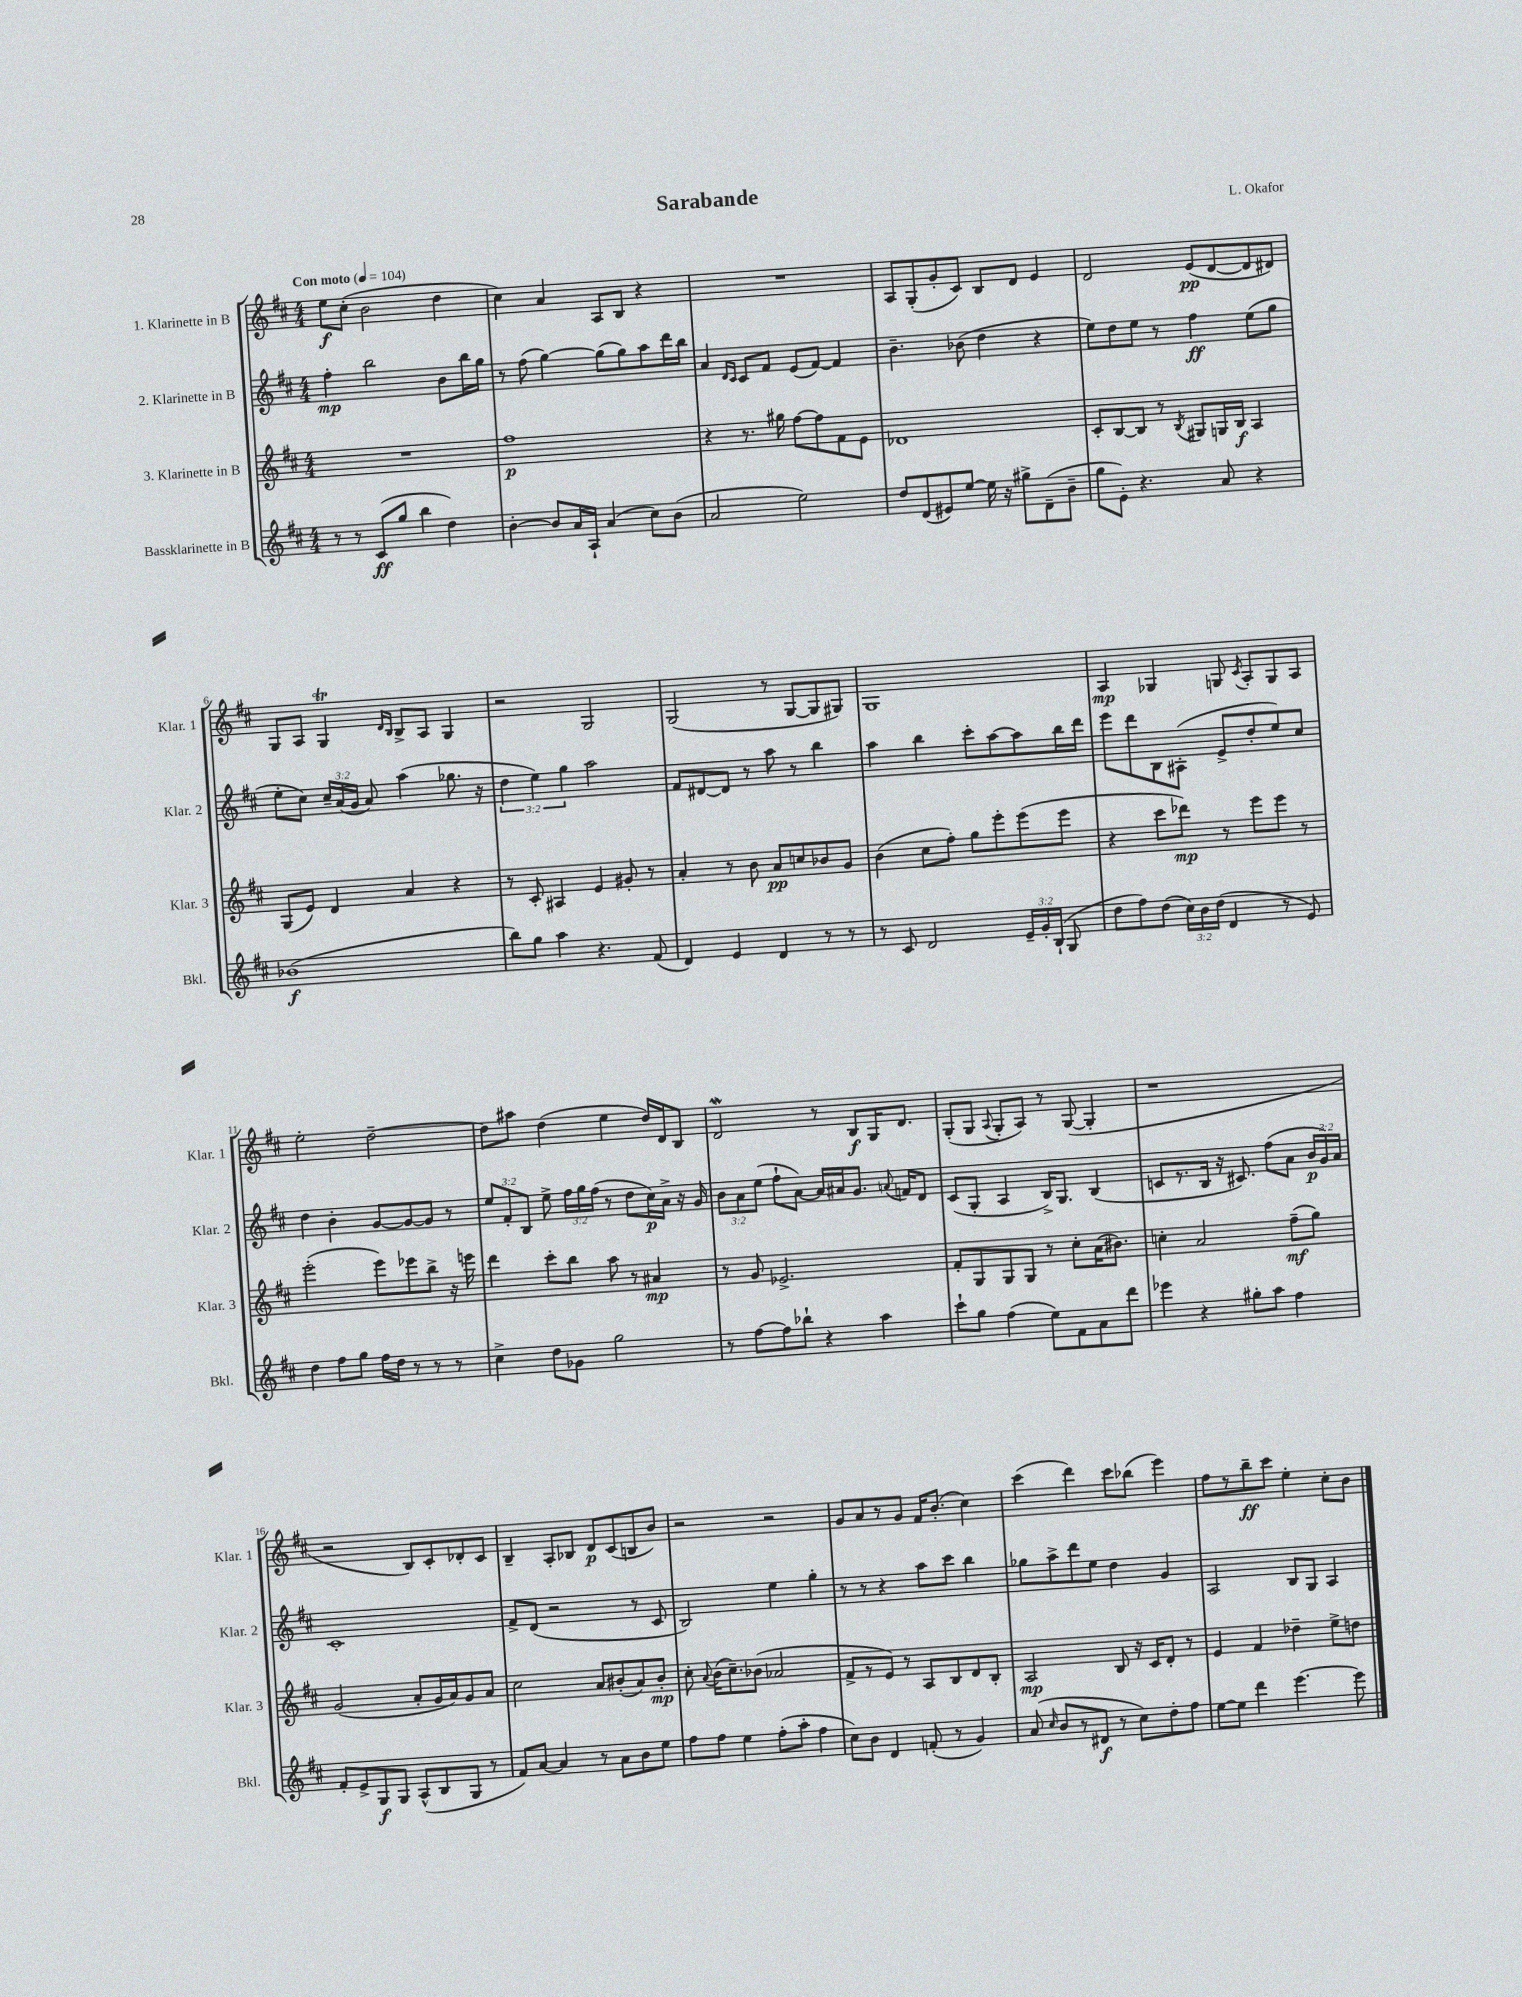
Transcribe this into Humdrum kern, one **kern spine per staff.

**kern	**dynam	**kern	**dynam	**kern	**dynam	**kern	**dynam
*part4	*part4	*part3	*part3	*part2	*part2	*part1	*part1
*staff4	*staff4	*staff3	*staff3	*staff2	*staff2	*staff1	*staff1
*I"Bassklarinette in B	*	*I"3. Klarinette in B	*	*I"2. Klarinette in B	*	*I"1. Klarinette in B	*
*I'Bkl.	*	*I'Klar. 3	*	*I'Klar. 2	*	*I'Klar. 1	*
*clefG2	*	*clefG2	*	*clefG2	*	*clefG2	*
*k[f#c#]	*	*k[f#c#]	*	*k[f#c#]	*	*k[f#c#]	*
*M4/4	*	*M4/4	*	*M4/4	*	*M4/4	*
*MM104	*	*MM104	*	*MM104	*	*MM104	*
=1	=1	=1	=1	=1	=1	=1	=1
!	!	!	!	!	!	!LO:TX:a:B:t=Con moto	!
8r	.	1r	.	4ff#'\	mp	8ee\L	f
8r	.	.	.	.	.	(8cc#'\J	.
(8c#/L	ff	.	.	2bb\	.	2b\	.
8gg/J	.	.	.	.	.	.	.
4bb\	.	.	.	.	.	.	.
4dd\)	.	.	.	8b\L	.	4dd\	.
.	.	.	.	16bb\L	.	.	.
.	.	.	.	16gg\JJ	.	.	.
=2	=2	=2	=2	=2	=2	=2	=2
[4b'\	.	1ff#	p	8r	.	4cc#\)	.
.	.	.	.	(8ff#\	.	.	.
8b/L]	.	.	.	[4gg\)	.	4a/	.
16a/L	.	.	.	.	.	.	.
16A`/JJ	.	.	.	.	.	.	.
(4a/	.	.	.	(8gg\L]	.	8A/L	.
.	.	.	.	8gg\)	.	8B/J	.
8cc#\L)	.	.	.	8aa\	.	4r	.
(8b\J	.	.	.	16ddd\L	.	.	.
.	.	.	.	16bb\JJ	.	.	.
=3	=3	=3	=3	=3	=3	=3	=3
2a/	.	4r	.	4a/	.	1r	.
.	.	.	.	16qqd/LL	.	.	.
.	.	.	.	16qqc#/JJ	.	.	.
.	.	8.r	.	8c#/L	.	.	.
.	.	.	.	8f#/J	.	.	.
.	.	16gg#X\	.	.	.	.	.
2ee\)	.	[8ff#\L	.	(8e/L	.	.	.
.	.	8ff#\]	.	[8f#/J)	.	.	.
.	.	8f#\	.	4f#/]	.	.	.
.	.	8e\J	.	.	.	.	.
=4	=4	=4	=4	=4	=4	=4	=4
8dd/L	.	1d-X	.	4.b~\	.	8A/L	.
(8d/	.	.	.	.	.	(8G'/	.
8e#X/)	.	.	.	.	.	8g'/	.
[8ee/J	.	.	.	(8b-X\	.	8c#/J)	.
16ee\]	.	.	.	4dd\	.	8B/L	.
16r	.	.	.	.	.	.	.
8gg#X^\L	.	.	.	.	.	8d/J	.
(8d~\	.	.	.	4r	.	4e/	.
8b~\J	.	.	.	.	.	.	.
=5	=5	=5	=5	=5	=5	=5	=5
8gg\L	.	8c#'/L	.	8ee\L)	.	2d/	.
8e'\J)	.	[8B/	.	8dd\	.	.	.
4.r	.	8B/J]	.	8ee\J	.	.	.
.	.	8r	.	8r	.	.	.
.	.	8qB/	.	.	.	.	.
.	.	8G#X/L	.	4ff#\	ff	(8e/L	pp
8a/	.	16Gn/L	.	.	.	[8d/	.
.	.	16B/JJ	f	.	.	.	.
4r	.	4A/	.	(8ee\L	.	8d/]	.
.	.	.	.	8gg\J	.	8d#X/J)	.
!!LO:LB:g=z
=6	=6	=6	=6	=6	=6	=6	=6
(1b-X	f	(8G/L	.	8ee'\L	.	8G/L	.
.	.	8e/J)	.	8cc#\J)	.	8A/J	.
.	.	4d/	.	24cc#~/LL	.	4GT/	.
.	.	.	.	(24a/	.	.	.
.	.	.	.	24g/JJ	.	.	.
.	.	.	.	8a/)	.	.	.
.	.	.	.	.	.	16qqd/LL	.
.	.	.	.	.	.	16qqB/JJ	.
.	.	4a/	.	(4aa\	.	8B^/L	.
.	.	.	.	.	.	8A/J	.
.	.	4r	.	8.gg-X\	.	4G/	.
.	.	.	.	16r	.	.	.
=7	=7	=7	=7	=7	=7	=7	=7
8bb\L)	.	8r	.	6dd\	.	2r	.
8gg\J	.	8c#'/	.	.	.	.	.
.	.	.	.	6ee\)	.	.	.
4aa\	.	4A#X/	.	.	.	.	.
.	.	.	.	6gg\	.	.	.
4.r	.	4e/	.	2aa\	.	2G/	.
.	.	8g#X'/	.	.	.	.	.
(8f#/	.	8r	.	.	.	.	.
=8	=8	=8	=8	=8	=8	=8	=8
4d/)	.	4a'/	.	8f#/L	.	(2G/	.
.	.	.	.	[8d#X/	.	.	.
4e/	.	8r	.	8d#/J]	.	.	.
.	.	8b\	.	8r	.	.	.
4d/	.	8a/L	pp	8aa\	.	8r	.
.	.	8ccn/	.	8r	.	[8G/L	.
8r	.	8b-X/	.	4bb\	.	8G/]	.
8r	.	8g/J	.	.	.	8G#X/J)	.
=9	=9	=9	=9	=9	=9	=9	=9
8r	.	(4b\	.	4aa\	.	1G	.
8c#/	.	.	.	.	.	.	.
2d/	.	8cc#\L	.	4bb\	.	.	.
.	.	8ff#'\J)	.	.	.	.	.
.	.	8gg\L	.	8ccc#'\L	.	.	.
.	.	8eee'\	.	[8aa\	.	.	.
24e~/LL	.	(8eee\	.	8aa\]	.	.	.
24g'/	.	.	.	.	.	.	.
(24B`/JJ	.	.	.	.	.	.	.
8G/	.	8eee\J	.	16bb\L	.	.	.
.	.	.	.	16ddd\JJ	.	.	.
=10	=10	=10	=10	=10	=10	=10	=10
8dd\L	.	4r	.	8eee\L	.	4A/	mp
8ff#\)	.	.	.	8ddd\	.	.	.
(8dd\J	.	8ccc#\L	.	8B\	.	4G-X/	.
24cc#\LL)	.	8ddd-X\J)	mp	(8A#X'\J	.	.	.
24b\	.	.	.	.	.	.	.
(24dd\JJ	.	.	.	.	.	.	.
4d/	.	8r	.	8e^/L	.	8Gn/	.
.	.	.	.	.	.	8qc#/	.
.	.	8eee\L	.	8dd'/	.	8A'/L	.
8r	.	8eee\J	.	8ee/)	.	8G/	.
8e/)	.	8r	.	8cc#/J	.	8A/J	.
!!LO:LB:g=z
=11	=11	=11	=11	=11	=11	=11	=11
4dd\	.	(2eee'\	.	4dd\	.	2ee'\	.
8ff#\L	.	.	.	4b'\	.	.	.
8gg\J	.	.	.	.	.	.	.
16ff#\LL	.	8eee\L)	.	[8g/L	.	[2dd~\	.
16dd\JJ	.	.	.	.	.	.	.
8r	.	8eee-X\	.	8g/_	.	.	.
8r	.	8bb^\J	.	8g/J]	.	.	.
8r	.	16r	.	8r	.	.	.
.	.	16eeen\	.	.	.	.	.
=12	=12	=12	=12	=12	=12	=12	=12
4cc#^\	.	4ddd\	.	12ee/L	.	8dd\L]	.
.	.	.	.	12f#'/	.	.	.
.	.	.	.	.	.	8aa#X\J	.
.	.	.	.	12B/J	.	.	.
8dd\L	.	8ccc#'\L	.	8ee^\	.	(4dd\	.
8g-X\J	.	8bb\J	.	24ff#\LL	.	.	.
.	.	.	.	24gg\	.	.	.
.	.	.	.	(24ff#\JJ	.	.	.
2gg\	.	8aa\	.	8r	.	4ee\	.
.	.	8r	.	8dd\L	.	.	.
.	.	4a#X/	mp	16cc#\L)	p	16dd/LL)	.
.	.	.	.	16a^\JJ	.	16d/J	.
.	.	.	.	16r	.	8B/J	.
.	.	.	.	16g/	.	.	.
=13	=13	=13	=13	=13	=13	=13	=13
8r	.	8r	.	12b\L	.	2dw/	.
.	.	.	.	12a\	.	.	.
[8ff#\L	.	8g/	.	.	.	.	.
.	.	.	.	(12ee\J	.	.	.
8ff#\]	.	2.e-X^/	.	8ff#`\L	.	.	.
8bb-X`\J	.	.	.	[8a\J)	.	.	.
4r	.	.	.	16a/LL]	.	8r	.
.	.	.	.	16a#X/J	.	.	.
.	.	.	.	8.g/J	.	8B/L	f
4aa\	.	.	.	.	.	16G/K	.
.	.	.	.	8qqan/	.	.	.
.	.	.	.	16fn/KL	.	8.d/J	.
.	.	.	.	8d/J	.	.	.
=14	=14	=14	=14	=14	=14	=14	=14
8ccc#`\L	.	8f#'/L	.	(8c#/L	.	(8G'/L	.
8gg\J	.	8G/	.	8G'/J	.	8G/J	.
.	.	.	.	.	.	8qqA/	.
(4ff#\	.	8G/	.	4A/	.	8G'/L	.
.	.	8G/J	.	.	.	8A/J)	.
8ee\L)	.	8r	.	16B^/KL)	.	8r	.
.	.	.	.	8.G/J	.	.	.
8f#\	.	8cc#'\L	.	.	.	([8G/	.
8a\	.	(16a\K	.	(4B/	.	4G'/]	.
.	.	8.b#X\J)	.	.	.	.	.
8ddd\J	.	.	.	.	.	.	.
=15	=15	=15	=15	=15	=15	=15	=15
4eee-X\	.	4ccn'\	.	8cn/L	.	1r	.
.	.	.	.	8.r	.	.	.
4r	.	2a/	.	.	.	.	.
.	.	.	.	16B/Jk	.	.	.
.	.	.	.	16r	.	.	.
.	.	.	.	8.c#X/)	.	.	.
8gg#X'\L	.	.	.	.	.	.	.
8aa\J	.	.	.	(8ff#\L	.	.	.
4ff#\	.	(8ff#~\L	mf	8a\J	.	.	.
.	.	8gg\J)	.	24b/LL	p	.	.
.	.	.	.	24g/)	.	.	.
.	.	.	.	24a/JJ	.	.	.
!!LO:LB:g=z
=16	=16	=16	=16	=16	=16	=16	=16
8f#'/L	.	(2g/	.	1c#'	.	2r	.
8e^/	.	.	.	.	.	.	.
8G/	f	.	.	.	.	.	.
8G/J	.	.	.	.	.	.	.
(8A^^/L	.	8a'/L	.	.	.	8B/L)	.
8B/	.	16g/L	.	.	.	8c#'/	.
.	.	16a/J)	.	.	.	.	.
8G/J	.	8g/	.	.	.	8d-X'/	.
8r	.	8a/J	.	.	.	8c#/J	.
=17	=17	=17	=17	=17	=17	=17	=17
8f#/L)	.	2cc#\	.	8f#^/L	.	4B~/	.
[8a/J	.	.	.	(8d/J	.	.	.
4a/]	.	.	.	2r	.	8A'/L	.
.	.	.	.	.	.	8B-X/J	.
8r	.	8a/L	.	.	.	8d/L	p
8a\L	.	(8b#X'/	.	.	.	(8c#/	.
8b\	.	8a/)	.	8r	.	8Bn/	.
8ee\J	.	8b#'/J	mp	8c#/	.	8b/J)	.
=18	=18	=18	=18	=18	=18	=18	=18
8ff#\L	.	8cc#'\	.	2B/)	.	2r	.
.	.	8qqa/	.	.	.	.	.
8ff#\J	.	(16b\KL	.	.	.	.	.
.	.	8.cc#~\)	.	.	.	.	.
4ee\	.	.	.	.	.	.	.
.	.	(8b-X\J	.	.	.	.	.
(8ff#'\L	.	2a-X/	.	4ee\	.	2r	.
8aa'\J	.	.	.	.	.	.	.
4ff#\	.	.	.	4gg'\	.	.	.
=19	=19	=19	=19	=19	=19	=19	=19
8cc#\L)	.	8f#^/L	.	8r	.	8g/L	.
8b\J	.	8r	.	8r	.	8a/	.
4d/	.	8e/J)	.	4r	.	8r	.
.	.	8r	.	.	.	8g/J	.
(8fn'/	.	8A/L	.	8aa\L	.	16f#/KL	.
.	.	.	.	.	.	(8.b'/J	.
8r	.	8B/	.	8ccc#\J	.	.	.
4g/)	.	8d/	.	4bb\	.	4cc#\)	.
.	.	8B'/J	.	.	.	.	.
=20	=20	=20	=20	=20	=20	=20	=20
(8a/	.	2A/	mp	8gg-X\L	.	(4ccc#\	.
16qqcc#/	.	.	.	.	.	.	.
8b/L	.	.	.	8aa^\	.	.	.
8r	.	.	.	8ddd\	.	4ddd\)	.
8d#X/J	f	.	.	8ee\J	.	.	.
8r	.	8B/	.	4dd\	.	8ccc#\L	.
8cc#\L)	.	16r	.	.	.	(8bb-X\J	.
.	.	16c#/KL	.	.	.	.	.
8dd'\	.	8d'/J	.	4g/	.	4eee\)	.
8ff#\J	.	8r	.	.	.	.	.
=21	=21	=21	=21	=21	=21	=21	=21
[8ee\L	.	4e/	.	2A/	.	8ff#\L	.
8ee\J]	.	.	.	.	.	8r	.
4ddd\	.	4f#/	.	.	.	8bb~\	ff
.	.	.	.	.	.	8ccc#\J	.
[4.eee\	.	4dd-X~\	.	8B/L	.	4ee'\	.
.	.	.	.	8G/J	.	.	.
.	.	8ee^\L	.	4A/	.	8cc#'\L	.
8eee\]	.	8ddn\J	.	.	.	8b\J	.
==	==	==	==	==	==	==	==
*-	*-	*-	*-	*-	*-	*-	*-
